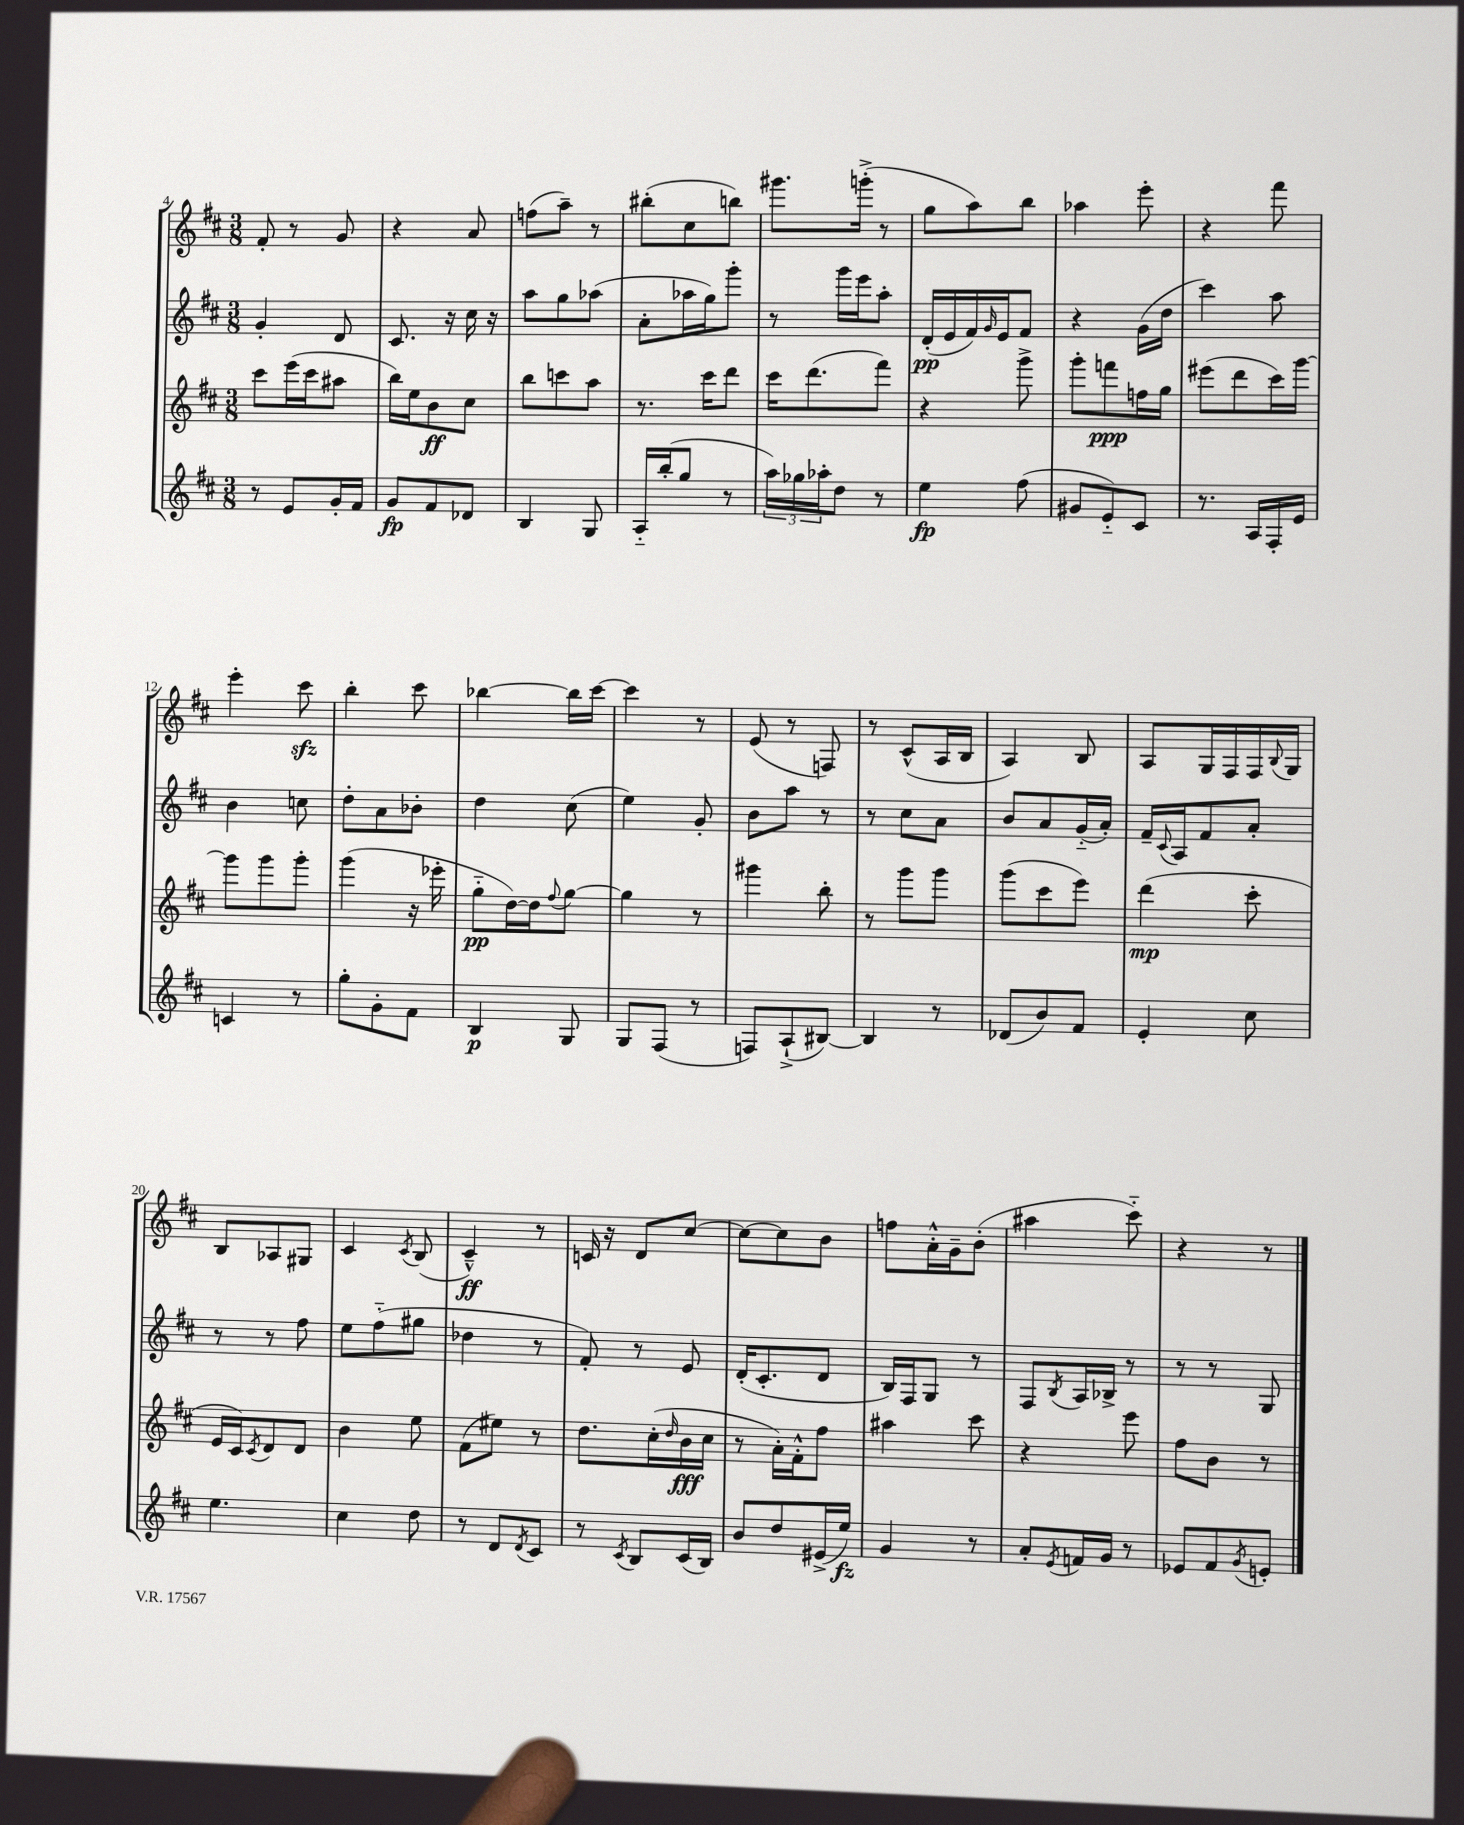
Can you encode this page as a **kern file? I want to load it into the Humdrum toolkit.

**kern	**dynam	**kern	**dynam	**kern	**dynam	**kern	**dynam
*part4	*part4	*part3	*part3	*part2	*part2	*part1	*part1
*staff4	*staff4	*staff3	*staff3	*staff2	*staff2	*staff1	*staff1
*clefG2	*	*clefG2	*	*clefG2	*	*clefG2	*
*k[f#c#]	*	*k[f#c#]	*	*k[f#c#]	*	*k[f#c#]	*
*M3/8	*	*M3/8	*	*M3/8	*	*M3/8	*
=4	=4	=4	=4	=4	=4	=4	=4
8r	.	8ccc#\L	.	4g'/	.	8f#'/	.
8e/L	.	(16eee\L	.	.	.	8r	.
.	.	16ccc#\J	.	.	.	.	.
16g'/L	.	8aa#X\J	.	8d/	.	8g/	.
16f#/JJ	.	.	.	.	.	.	.
=5	=5	=5	=5	=5	=5	=5	=5
8g/L	fp	16bb\LL)	.	8.c#/	.	4r	.
.	.	16ee\J	.	.	.	.	.
8f#/	.	8b\	ff	.	.	.	.
.	.	.	.	16r	.	.	.
8d-X/J	.	8cc#\J	.	16cc#\	.	8a/	.
.	.	.	.	16r	.	.	.
=6	=6	=6	=6	=6	=6	=6	=6
4B/	.	8bb\L	.	8aa\L	.	(8ffn\L	.
.	.	8cccn\	.	8gg\	.	8aa~\J)	.
8G/	.	8aa\J	.	(8aa-X\J	.	8r	.
=7	=7	=7	=7	=7	=7	=7	=7
16A/LL	.	8.r	.	8a'\L	.	(8bb#X'\L	.
(16bb'/J	.	.	.	.	.	.	.
8gg/J	.	.	.	16aa-X\L	.	8cc#\	.
.	.	16ccc#\KL	.	16gg\J)	.	.	.
8r	.	8ddd\J	.	8ggg'\J	.	8bbn\J)	.
=8	=8	=8	=8	=8	=8	=8	=8
24aa\LL)	.	16ccc#\KL	.	8r	.	8.ggg#X\L	.
24gg-X\	.	.	.	.	.	.	.
.	.	(8.ddd\	.	.	.	.	.
24aa-X'\J	.	.	.	.	.	.	.
8dd\J	.	.	.	16ggg\LL	.	.	.
.	.	.	.	16eee\J	.	(16gggn'^\Jk	.
8r	.	8fff#\J)	.	8aa'\J	.	8r	.
=9	=9	=9	=9	=9	=9	=9	=9
4ee\	fp	4r	.	(16d'/LL	pp	8gg\L	.
.	.	.	.	16e/	.	.	.
.	.	.	.	16f#/)	.	8aa\)	.
.	.	.	.	16qqg/	.	.	.
.	.	.	.	16e/J	.	.	.
(8ff#\	.	8ggg^\	.	8f#/J	.	8bb\J	.
=10	=10	=10	=10	=10	=10	=10	=10
8g#X/L	.	8ggg'\L	.	4r	.	4aa-X\	.
8e/)	.	8fffn\	ppp	.	.	.	.
8c#/J	.	16ffn\L	.	(16g\LL	.	8eee'\	.
.	.	16gg\JJ	.	16dd\JJ	.	.	.
=11	=11	=11	=11	=11	=11	=11	=11
8.r	.	(8eee#X\L	.	4ccc#\)	.	4r	.
.	.	8ddd\	.	.	.	.	.
16A/LL	.	.	.	.	.	.	.
16F#'/	.	16ccc#\L)	.	8aa\	.	8fff#\	.
16e/JJ	.	[16ggg\JJ	.	.	.	.	.
!!LO:LB:g=z
=12	=12	=12	=12	=12	=12	=12	=12
4cn/	.	8ggg\L]	.	4b\	.	4eee'\	.
.	.	8ggg\	.	.	.	.	.
8r	.	8ggg'\J	.	8ccn\	.	8ccc#zz\	.
=13	=13	=13	=13	=13	=13	=13	=13
8gg'\L	.	(4ggg\	.	8dd'\L	.	4bb'\	.
8g'\	.	.	.	8a\	.	.	.
8f#\J	.	16r	.	8b-X'\J	.	8ccc#\	.
.	.	16eee-X'\	.	.	.	.	.
=14	=14	=14	=14	=14	=14	=14	=14
4B/	p	8gg\L	pp	4dd\	.	[4bb-X\	.
.	.	[16dd\L)	.	.	.	.	.
.	.	16dd\J]	.	.	.	.	.
.	.	8qqff#/	.	.	.	.	.
8G/	.	[8gg\J	.	(8cc#\	.	16bb-\LL]	.
.	.	.	.	.	.	[16ccc#\JJ	.
=15	=15	=15	=15	=15	=15	=15	=15
8G/L	.	4gg\]	.	4ee\)	.	4ccc#\]	.
(8F#/J	.	.	.	.	.	.	.
8r	.	8r	.	8g'/	.	8r	.
=16	=16	=16	=16	=16	=16	=16	=16
8Fn/L)	.	4ggg#X\	.	8b\L	.	(8e/	.
(8A`^/	.	.	.	8aa\J	.	8r	.
[8B#X/J)	.	8bb'\	.	8r	.	8Fn/)	.
=17	=17	=17	=17	=17	=17	=17	=17
4B#/]	.	8r	.	8r	.	8r	.
.	.	8ggg\L	.	8cc#\L	.	(8c#^^/L	.
8r	.	8ggg\J	.	8a\J	.	16A/L	.
.	.	.	.	.	.	16B/JJ	.
=18	=18	=18	=18	=18	=18	=18	=18
(8d-X/L	.	(8ggg\L	.	8b/L	.	4A/)	.
8b/)	.	8ccc#\	.	8a/	.	.	.
8f#/J	.	8eee\J)	.	(16g/L	.	8B/	.
.	.	.	.	16a'/JJ)	.	.	.
=19	=19	=19	=19	=19	=19	=19	=19
4e'/	.	(4ddd\	mp	16f#~/LL	.	8A/L	.
.	.	.	.	8qqc#/	.	.	.
.	.	.	.	16A/J	.	.	.
.	.	.	.	8f#/	.	16G/L	.
.	.	.	.	.	.	16F#/	.
8cc#\	.	8ccc#'\	.	8a'/J	.	16F#/	.
.	.	.	.	.	.	8qqB/	.
.	.	.	.	.	.	16G/JJ	.
!!LO:LB:g=z
=20	=20	=20	=20	=20	=20	=20	=20
4.ee\	.	16e/LL	.	8r	.	8B/L	.
.	.	16c#/J)	.	.	.	.	.
.	.	8qc#/	.	.	.	.	.
.	.	8d/	.	8r	.	8A-X/	.
.	.	8d/J	.	8ff#\	.	8G#X/J	.
=21	=21	=21	=21	=21	=21	=21	=21
4cc#\	.	4b\	.	8ee\L	.	4c#/	.
.	.	.	.	(8ff#\	.	.	.
.	.	.	.	.	.	8qc#/	.
8dd\	.	8ee\	.	8gg#X\J	.	(8B/	.
=22	=22	=22	=22	=22	=22	=22	=22
8r	.	(8f#\L	.	4dd-X\	.	4c#~^^/)	ff
8d/L	.	8ee#X\J)	.	.	.	.	.
8qd/	.	.	.	.	.	.	.
8c#/J	.	8r	.	8r	.	8r	.
=23	=23	=23	=23	=23	=23	=23	=23
8r	.	8.dd\L	.	8f#'/)	.	16cn/	.
.	.	.	.	.	.	16r	.
8qc#/	.	.	.	.	.	.	.
8B/L	.	.	.	8r	.	8d/L	.
.	.	(16cc#'\L	.	.	.	.	.
.	.	16qqdd/	.	.	.	.	.
(16c#/L	.	16b\	fff	8e/	.	[8cc#/J	.
16B/JJ)	.	16cc#\JJ	.	.	.	.	.
=24	=24	=24	=24	=24	=24	=24	=24
8b/L	.	8r	.	(16d'/KL	.	8cc#\L_	.
.	.	.	.	8.c#'/	.	.	.
8dd/	.	16a'\LL)	.	.	.	8cc#\]	.
.	.	16f#'^^\J	.	.	.	.	.
(16e#X^/L	.	8ff#\J	.	8d/J	.	8b\J	.
16ee/JJ)	fz	.	.	.	.	.	.
=25	=25	=25	=25	=25	=25	=25	=25
4g/	.	4aa#X\	.	16B/LL)	.	8ffn\L	.
.	.	.	.	16F#/J	.	.	.
.	.	.	.	8G/J	.	16a'^^\L	.
.	.	.	.	.	.	16g~\J	.
8r	.	8ccc#\	.	8r	.	(8b'\J	.
=26	=26	=26	=26	=26	=26	=26	=26
8a'/L	.	4r	.	8F#/L	.	4aa#X\	.
8qe/	.	.	.	8qB/	.	.	.
16fn/L	.	.	.	16A/L	.	.	.
16g/JJ	.	.	.	16B-X^/JJ	.	.	.
8r	.	8eee\	.	8r	.	8ccc#\)	.
=27	=27	=27	=27	=27	=27	=27	=27
8e-X/L	.	8ff#\L	.	8r	.	4r	.
8f#/	.	8b\J	.	8r	.	.	.
8qg/	.	.	.	.	.	.	.
8en'/J	.	8r	.	8G/	.	8r	.
==	==	==	==	==	==	==	==
*-	*-	*-	*-	*-	*-	*-	*-
